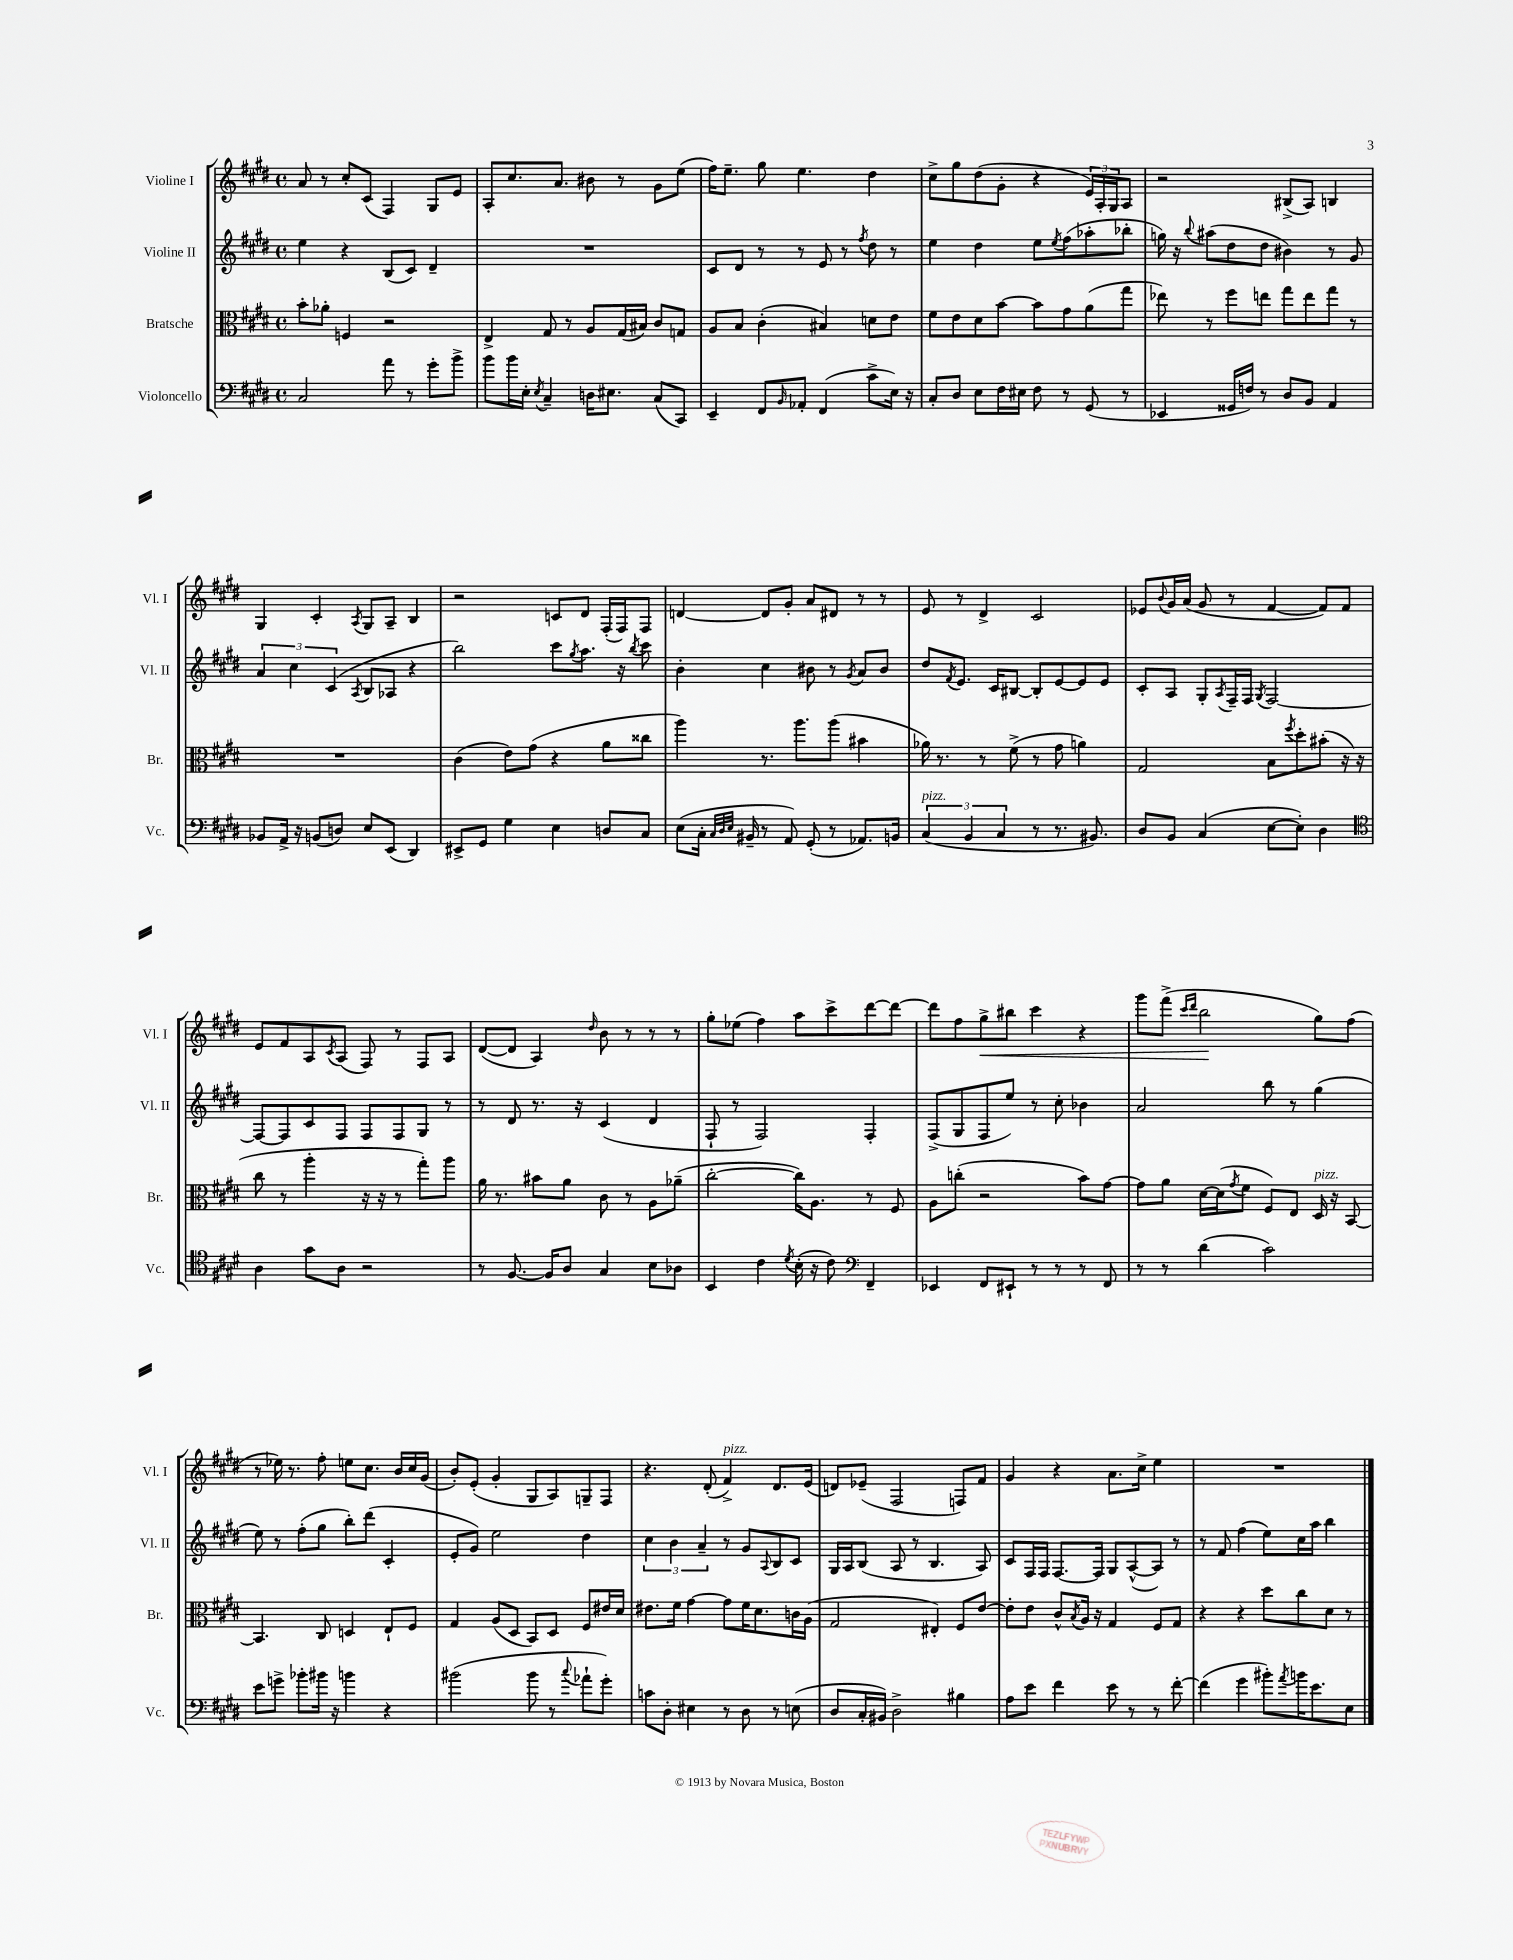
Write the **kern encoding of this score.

**kern	**kern	**kern	**kern
*staff4	*staff3	*staff2	*staff1
*clefF4	*clefC3	*clefG2	*clefG2
*k[f#c#g#d#]	*k[f#c#g#d#]	*k[f#c#g#d#]	*k[f#c#g#d#]
*M4/4	*M4/4	*M4/4	*M4/4
*met(c)	*met(c)	*met(c)	*met(c)
2C#/	8b'\L	4ee\	8a/
.	8a-'\J	.	8r
.	4F/	4r	8cc#'/L
.	.	.	(8c#/J
8a\	2r	(8B/L	4F#/)
8r	.	8c#/J)	.
8g#'\L	.	4d#~/	8G#/L
8b^\J	.	.	8e/J
=	=	=	=
8b\L	4E^/	1r	8A'/L
16b\L	.	.	8.cc#/
16E'\JJ	.	.	.
8qE/	.	.	.
4C#~/	8G#/	.	.
.	.	.	8.a/J
.	8r	.	.
16D\LK	8A/L	.	8b#\
8.E#\J	.	.	.
.	(16G#/L	.	8r
.	16B#/JJ)	.	.
(8C#/L	8c#/L	.	8g#\L
8CC#/J)	8G/J	.	(8ee\J
=	=	=	=
4EE~/	8A/L	8c#/L	16ff#\LK)
.	.	.	8.ee~\J
.	8B/J	8d#/J	.
8FF#/L	(4c#'\	8r	8gg#\
16qqBB/	.	.	.
8AA-'/J	.	8r	4.ee\
(4FF#/	4B#/)	8e/	.
.	.	8r	.
.	.	8qff#/	.
8c#^\L	8d\L	8dd#\	4dd#\
16E\Jk)	8e\J	8r	.
16r	.	.	.
=	=	=	=
8C#'/L	8f#\L	4ee\	8cc#^\L
8D#/J	8e\	.	8gg#\
8E\L	8d#\	4dd#\	(8dd#\
16F#\L	[8b\J	.	8g#'\J
16E#\JJ	.	.	.
8F#\	8b\]L	8ee\L	4r
.	.	8qee/	.
8r	8g#\	(8ff#\	.
(8GG#/	(8a\	8aa-'\	24e/LL)
.	.	.	24A'/
.	.	.	24G#/J
8r	8gg#\J	8bb-'\J	8A/J
=	=	=	=
4EE-/	8ee-\)	16gg\)	2r
.	.	16r	.
.	.	8qqbb/	.
.	8r	(8aa#\L	.
16GG##/LL	8ff#\L	8dd#\	.
16F/JJ)	.	.	.
8r	8ee\J	8dd#\J	.
8D#/L	8gg#\L	4b#\)	(8B#^/L
8BB/J	8ee\	.	8A/J)
4AA/	8gg#\J	8r	4B/
.	8r	8g#/	.
=	=	=	=
8BB-/L	1r	6a/	4G#/
16AA^/Jk	.	.	.
.	.	6cc#\	.
16r	.	.	.
(8BB/L	.	.	4c#'/
.	.	(6c#/	.
8D/J)	.	.	.
.	.	8qA/	8qA/
8E/L	.	8B/L	8G#/L
(8EE/J	.	8A-/J	8A~/J
4DD#/)	.	4r	4B/
=	=	=	=
8EE#^/L	(4c#\	2bb\)	2r
8GG#/J	.	.	.
4G#\	8e\L)	.	.
.	(8g#\J	.	.
4E\	4r	8ccc#\L	8c/L
.	.	8qgg#/	.
.	.	8.aa\J	8d#/J
8D/L	8a\L	.	(16F#'/LL
.	.	16r	16F#/J)
.	.	8qbb/	.
8C#/J	8cc##\J	8ccc#\	8F#/J
=	=	=	=
(8E\L	4aa\)	4b'\	[4d/
16C#'\Jk	.	.	.
32qqC#/LLL	.	.	.
32qqD#/	.	.	.
32qqE/JJJ	.	.	.
16BB#~/	.	.	.
8r	8.r	4cc#\	8d/]L
8AA/)	.	.	8g#'/J
.	8.aa\L	.	.
(8GG#'/	.	8b#\	8a/L
8r	(8aa\J	8r	8d#/J
.	.	8qg#/	.
8.AA-/L)	4b#\	8a/L	8r
.	.	8b#/J	8r
16BB/Jk	.	.	.
=	=	=	=
(6C#/	16a-\)	8dd#/L	8e/
.	8.r	.	.
.	.	8qf#/	.
.	.	8.e/J	8r
6BB/	.	.	.
.	8r	.	4d#^/
.	.	16c#/LK	.
6C#/	.	.	.
.	(8f#^\	[8B#/J	.
8r	8r	8B#'/]L	2c#/
8.r	8g#\	[8e/	.
.	4a\)	8e/]	.
8.BB#/)	.	.	.
.	.	8e/J	.
=	=	=	=
8D#/L	2G#/	8c#'/L	8e-/L
.	.	.	8qqb/
8BB/J	.	8A/J	16g#/L
.	.	.	(16a/JJ
(4C#/	.	8G#'/L	8g#/
.	.	8qA/	.
.	.	16F#~/L	8r
.	.	16F#/JJ	.
.	.	8qG#/	.
[8E\L	8B\L	[2F#/	[4f#/
.	8qff#/	.	.
8E'\]J)	8dd#'\	.	.
4D#\	(8b#'\J	.	8f#/]L)
.	16r	.	8f#/J
.	16r	.	.
=	=	=	=
*clefC4	*	*	*
4A\	8cc#\	8F#/_L	8e/L
.	8r	8F#/]	8f#/
8g#\L	4aa'\	8c#/	8A/
.	.	.	8qc#/
8A\J	.	8F#/J	(8A/J
2r	16r	8F#/L	8F#/)
.	16r	.	.
.	8r	8F#/	8r
.	8gg#'\L)	8G#/J	8F#/L
.	8aa\J	8r	8A/J
=	=	=	=
8r	16a\	8r	([8d#/L
.	8.r	.	.
[8.F#/	.	8d#/	8d#/]J
.	8b#\L	8.r	4A/)
16F#/]LK	.	.	.
8A/J	8a\J	.	.
.	.	16r	.
.	.	.	16qqdd#/
4G#/	8c#\	(4c#/	8b\
.	8r	.	8r
8B\L	8A\L	4d#/	8r
8A-\J	(8a-~\J	.	8r
=	=	=	=
4BB/	[2cc#'\	8F#`/	8gg#'\L
.	.	8r	(8ee-\J
4c#\	.	2F#/)	4ff#\)
8qd#/	.	.	.
(16B'\	16cc#\]LK)	.	8aa\L
16r	8.A\J	.	.
8c#\)	.	.	8ccc#^\
*clefF4	*	*	*
4FF#~/	8r	4F#'/	[8ddd#\
.	8F#/	.	8ddd#\_J
=	=	=	=
4EE-/	8A\L	(8F#^/L	8ddd#\]L
.	(8cc'\J	8G#/	8ff#\
8FF#/L	2r	8F#/	8gg#^\
8EE#`/J	.	8ee/J)	8bb#\J
8r	.	8r	4ccc#\
8r	.	8cc#'\	.
8r	8b\L)	4b-\	4r
8FF#/	[8g#\J	.	.
=	=	=	=
8r	8g#\]L	2a/	8ggg#\L
8r	8a\J	.	(8fff#^\J
.	.	.	16qqccc#/LL
.	.	.	16qqddd#/JJ
(4d#\	[16d#\LL	.	2bb\
.	(16d#\]J	.	.
.	8qg#/	.	.
.	8f#\J	.	.
2c#\)	8F#/L)	8bb\	.
.	8E/J	8r	.
.	16D#/	(4gg#\	8gg#\L)
.	16r	.	.
.	[8BB/	.	(8ff#\J
=	=	=	=
8e\L	4.BB/]	8ee\)	8r
8g^\J	.	8r	16ee-\)
.	.	.	8.r
8b-'\L	.	(8ff#'\L	.
16b#\Jk	8C#/	8gg#\J	8ff#'\
16r	.	.	.
4b\	4D/	8bb'\L)	8ee\L
.	.	(8ddd#\J	8.cc#\J
4r	8E`/L	4c#'/	.
.	.	.	16b/LL
.	8F#/J	.	16cc#/
.	.	.	(16g#/JJ
=	=	=	=
(2b#\	4G#/	8e'/L	8b'/L)
.	.	8g#/J)	(8e'/J
.	(8A/L	2ee\	4g#'/
.	8D#/J	.	.
8b#\	8BB/L)	.	8G#/L
8r	8D#/J	.	8A/)
8qqcc#/	.	.	.
8a-`\L	8F#/L	4dd#\	8G~/
8g#'\J)	16e#/L	.	8F#/J
.	16d#/JJ	.	.
=	=	=	=
8c\L	8.e#\L	6cc#\	4.r
8D#'\J	.	.	.
.	.	6b\	.
.	16f#\Jk	.	.
4E#\	[4g#\	.	.
.	.	6a~/	.
.	.	.	(8d#'/
8r	8g#\]L	8r	4f#^/)
8D#\	16f#\K	8g#/L	.
.	8.d#\	.	.
.	.	8qqA/	.
8r	.	8B/	8.d#/L
(8E\	16c\L	8c#/J	.
.	(16A\JJ	.	(16e/Jk
=	=	=	=
8D#/L	2G#/	16G#/LL	8d/L)
.	.	16A/J	.
16C#'/L	.	(8B/J	(8e-~/J
16BB#/JJ)	.	.	.
2D#^\	.	8A/	2F#/
.	.	8r	.
.	4E#'/)	4.B/	.
4B#\	8F#/L	.	8F/L)
.	[8e/J	8A/)	8f#/J
=	=	=	=
8A\L	8e'\]L	8c#/L	4g#/
8e\J	8e\J	16F#/L	.
.	.	16F#/JJ	.
4f#\	8c#^^/L	[8.F#/L	4r
.	8qB/	.	.
.	16A/Jk	.	.
.	16r	16F#/]Jk	.
8e\	4G#/	8G#/L	8.a\L
8r	.	([8A^^/	.
.	.	.	16cc#^\Jk
8r	8F#/L	8A/]J)	4ee\
[8f#'\	8G#/J	8r	.
=	=	=	=
(4f#\]	4r	8r	1r
.	.	8f#/	.
4g#\	4r	(4ff#\	.
8b#'\L)	8dd#\L	8ee\L)	.
8qa/	.	.	.
16b\K	8cc#\	16cc#\L	.
8.e\	.	16aa\JJ	.
.	8d#\J	4bb\	.
8E\J	8r	.	.
==	==	==	==
*-	*-	*-	*-
